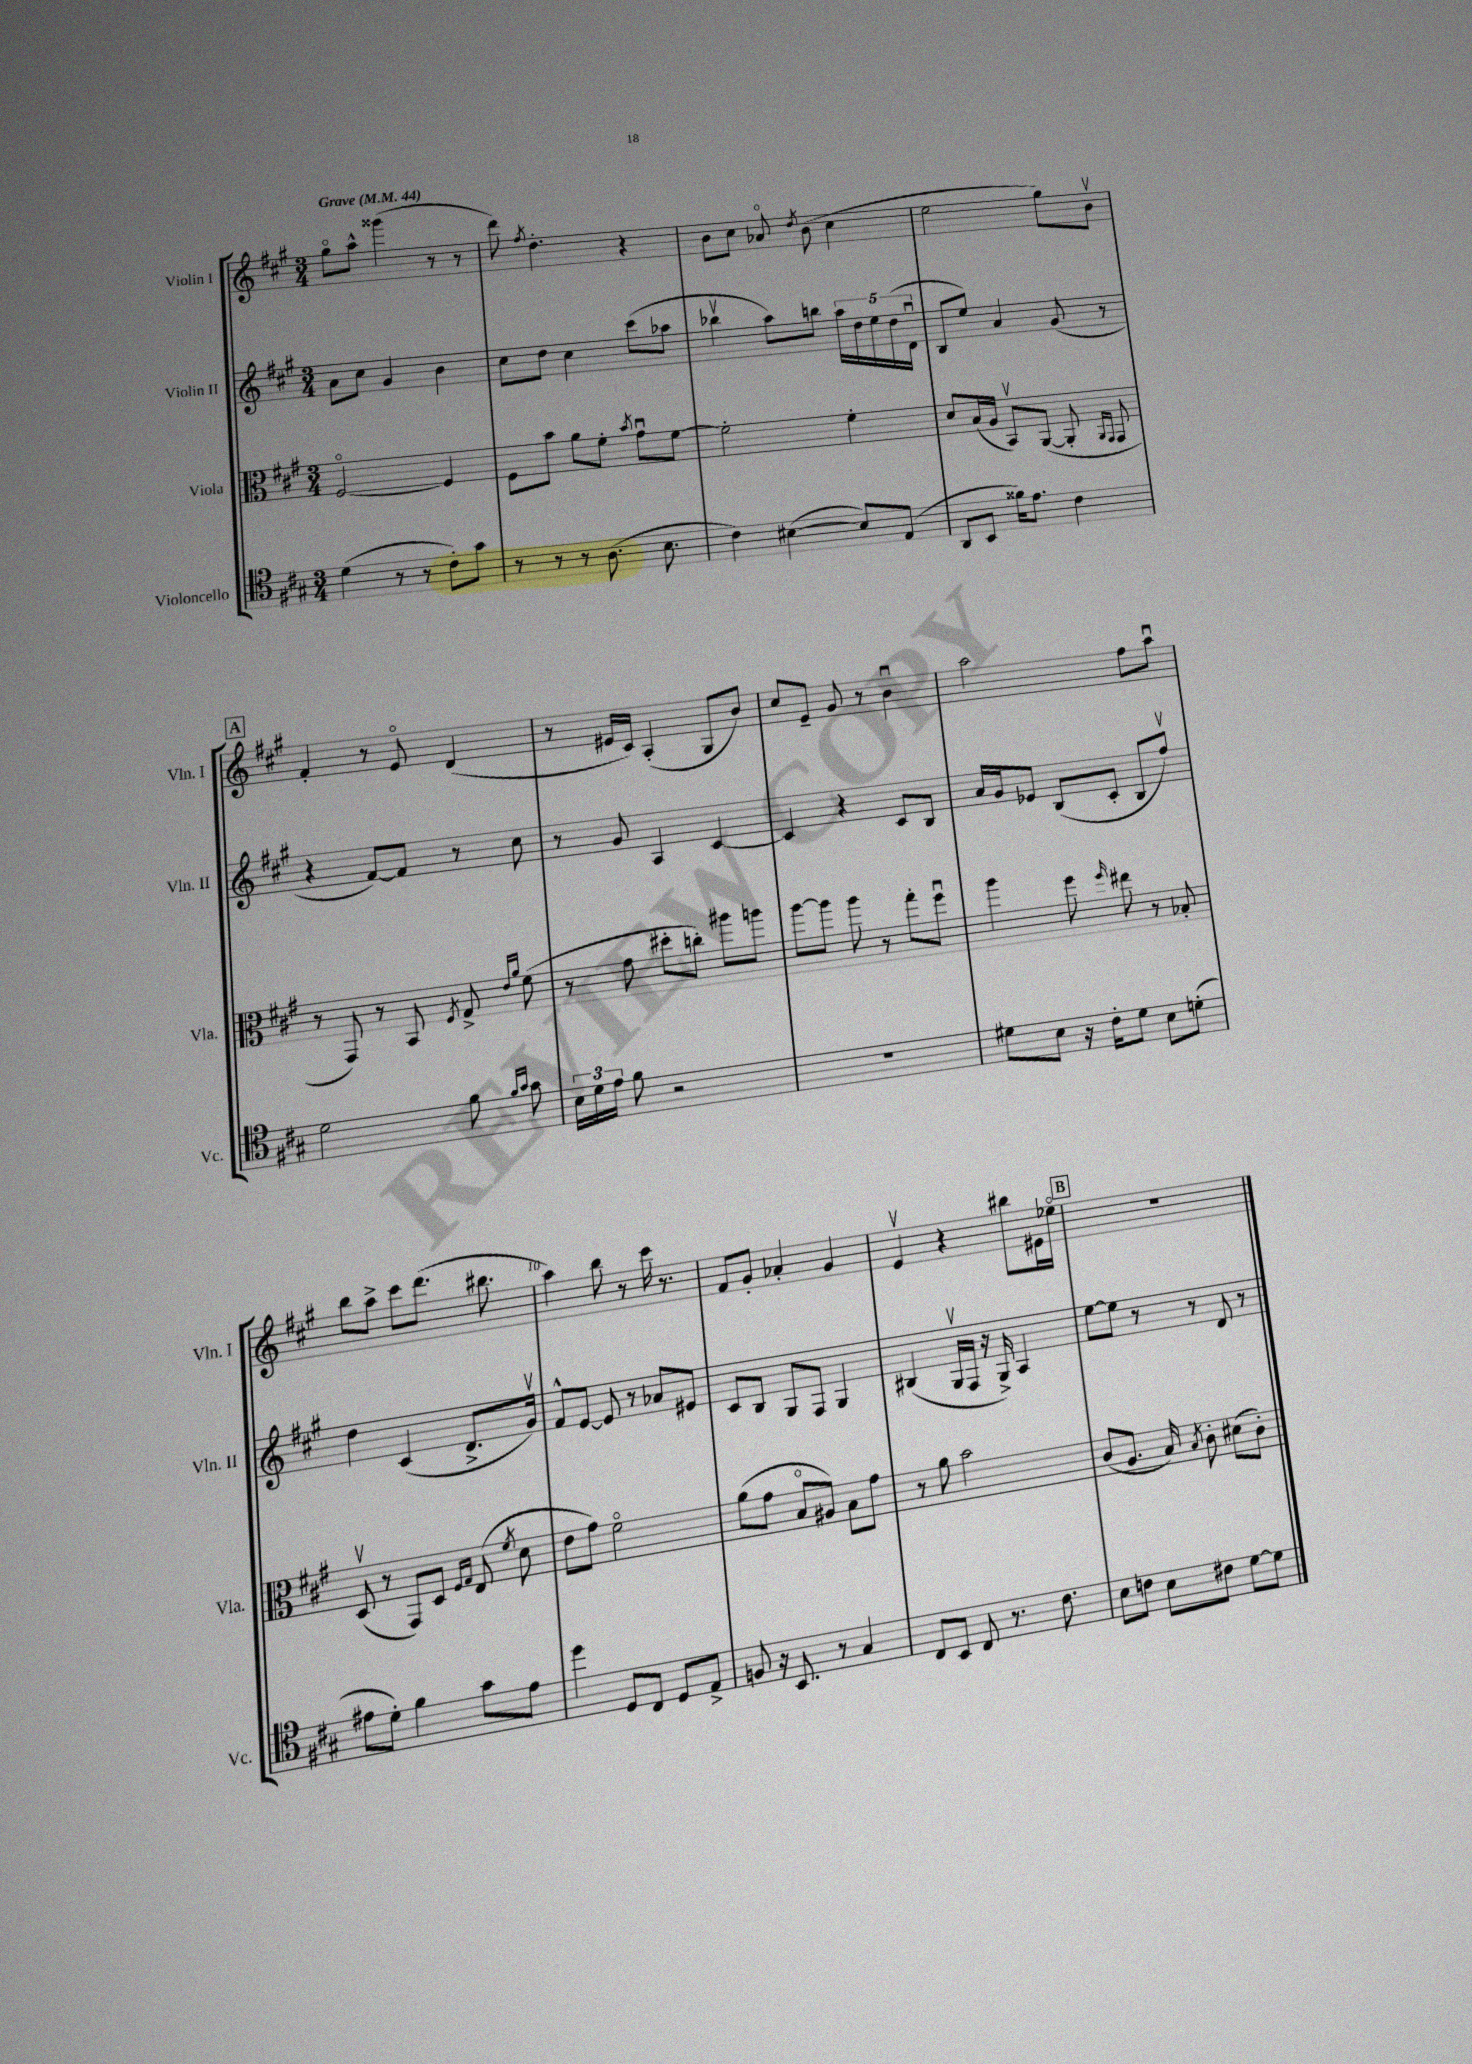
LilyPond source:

<<
\new StaffGroup <<
\new Staff = "s0" \with { instrumentName = "Violin I" shortInstrumentName = "Vln. I" } {
    \clef treble \key a \major \numericTimeSignature \time 3/4 \tempo "Grave" 4 = 44
    \autoBeamOff gis''8[\flageolet a''8]-^ gisis'''4( r8 r8 |
    d'''8) \acciaccatura { fis''8 } d''4.-. r4 |
    b'8[ cis''8] aes'8\flageolet \acciaccatura { d''8 } b'8( cis''4 |
    e''2 gis''8[) b'8]\upbow |
    \mark \markup { \box "A" } fis'4-. r8 e'8\flageolet d'4( |
    r8 eis'16[ cis'16]) a4-.( gis8[ b'8]) |
    cis''8[ e'8]-- gis'8 r8 b'4\downbow |
    a''2 fis''8[ a''8]\downbow |
    b''8[ a''8]-> cis'''8[ d'''8.]( bis''8. |
    a''4) b''8 r8 cis'''16 r8. |
    fis'8[ gis'8]-. aes'4-. gis'4 |
    e'4\upbow r4 bis''8[ eis'16 ees''16]\flageolet |
    \mark \markup { \box "B" } R2. \bar "|." |
}
\new Staff = "s1" \with { instrumentName = "Violin II" shortInstrumentName = "Vln. II" } {
    \clef treble \key a \major \numericTimeSignature \time 3/4
    \autoBeamOff a'8[ cis''8] gis'4 b'4 |
    cis''8[ d''8] cis''4 cis'''8[( aes''8] |
    bes''4\upbow a''8[) b''8] \tuplet 5/4 { a''16[ d''16 e''16 d''16( d'16]\downbow } |
    b8[ e''8]) a'4 gis'8( r8 |
    \mark \markup { \box "A" } r4 fis'8[~) fis'8] r8 cis''8 |
    r8 gis'8 a4 cis'4~ |
    cis'4 r4 cis'8[ b8] |
    a'16[ gis'16 ees'8] b8[( cis'8]-. b8[ fis''8]\upbow) |
    d''4 cis'4( d'8.[-> gis'16]\upbow) |
    fis'8[-^ e'8]~ e'8 r8 aes'8[ eis'8] |
    cis'8[ b8] gis8[ fis8] gis4 |
    bis4( gis16[\upbow fis16] r16 gis16->) a4 |
    \mark \markup { \box "B" } e''8[~ e''8] r8 r8 d'8 r8 \bar "|." |
}
\new Staff = "s2" \with { instrumentName = "Viola" shortInstrumentName = "Vla." } {
    \clef alto \key a \major \numericTimeSignature \time 3/4
    \autoBeamOff fis2~\flageolet fis4 |
    fis8[ b'8] a'8[ fis'8]-. \acciaccatura { b'8 } gis'8[\downbow fis'8]~ |
    fis'2-. fis'4-. |
    d'8[ b16( a16] b,8[\upbow) a,8]~( a,8-. \grace { a,16[ gis,16] } gis,8 |
    \mark \markup { \box "A" } r8 gis,8) r8 b,8 \acciaccatura { fis8 } gis8-> \grace { e'16[ a'16] } fis'8( |
    r8 gis'8 dis''8[-. c''8]-.) ais''8[ a''8] |
    a''8[~ a''8] a''8 r8 gis''8[-. fis''8]\downbow |
    a''4 fis''8 \grace { fis''16 } eis''8 r8 bes8-. |
    d8\upbow( r8 gis,8[) d8] \grace { fis16[ gis16] } e8( \acciaccatura { fis'8 } d'8 |
    e'8[ gis'8]) fis'2\flageolet |
    a'8[( gis'8] b8[\flageolet ais8]) b8[ gis'8] |
    r8 a'8 b'2 |
    \mark \markup { \box "B" } cis'8[( a8.] b16) \acciaccatura { b8 } cis'8-. dis'8[( cis'8]-.) \bar "|." |
}
\new Staff = "s3" \with { instrumentName = "Violoncello" shortInstrumentName = "Vc." } {
    \clef tenor \key a \major \numericTimeSignature \time 3/4
    \autoBeamOff d'4( r8 r8 cis'8[-.) gis'8] |
    r8 r8 r8 a8.( b8. |
    cis'4) bis4~( bis8[) e8]( |
    a,8[ b,8] fisis'16[) e'8.] cis'4 |
    \mark \markup { \box "A" } d'2 fis'8 \grace { fis'16[ gis'16] } gis'8 |
    \tuplet 3/2 { b16[ d'16 e'16] } fis'8 r2 |
    R2. |
    dis'8[ b8] r16 cis'16[-. dis'8] b8[ d'8]-.( |
    eis'8[ d'8]-.) fis'4 gis'8[ eis'8] |
    d''4 d8[ cis8] d8[ e8]-> |
    f8 r16 b,8. r8 gis4 |
    cis8[ b,8] cis8 r8. cis'8. |
    \mark \markup { \box "B" } b8[ c'8] b8[ cis'8] d'8[~ d'8] \bar "|." |
}
>>
>>
\layout { \context { \Score \override BarNumber.break-visibility = ##(#f #t #t) barNumberVisibility = #(every-nth-bar-number-visible 5) } }
